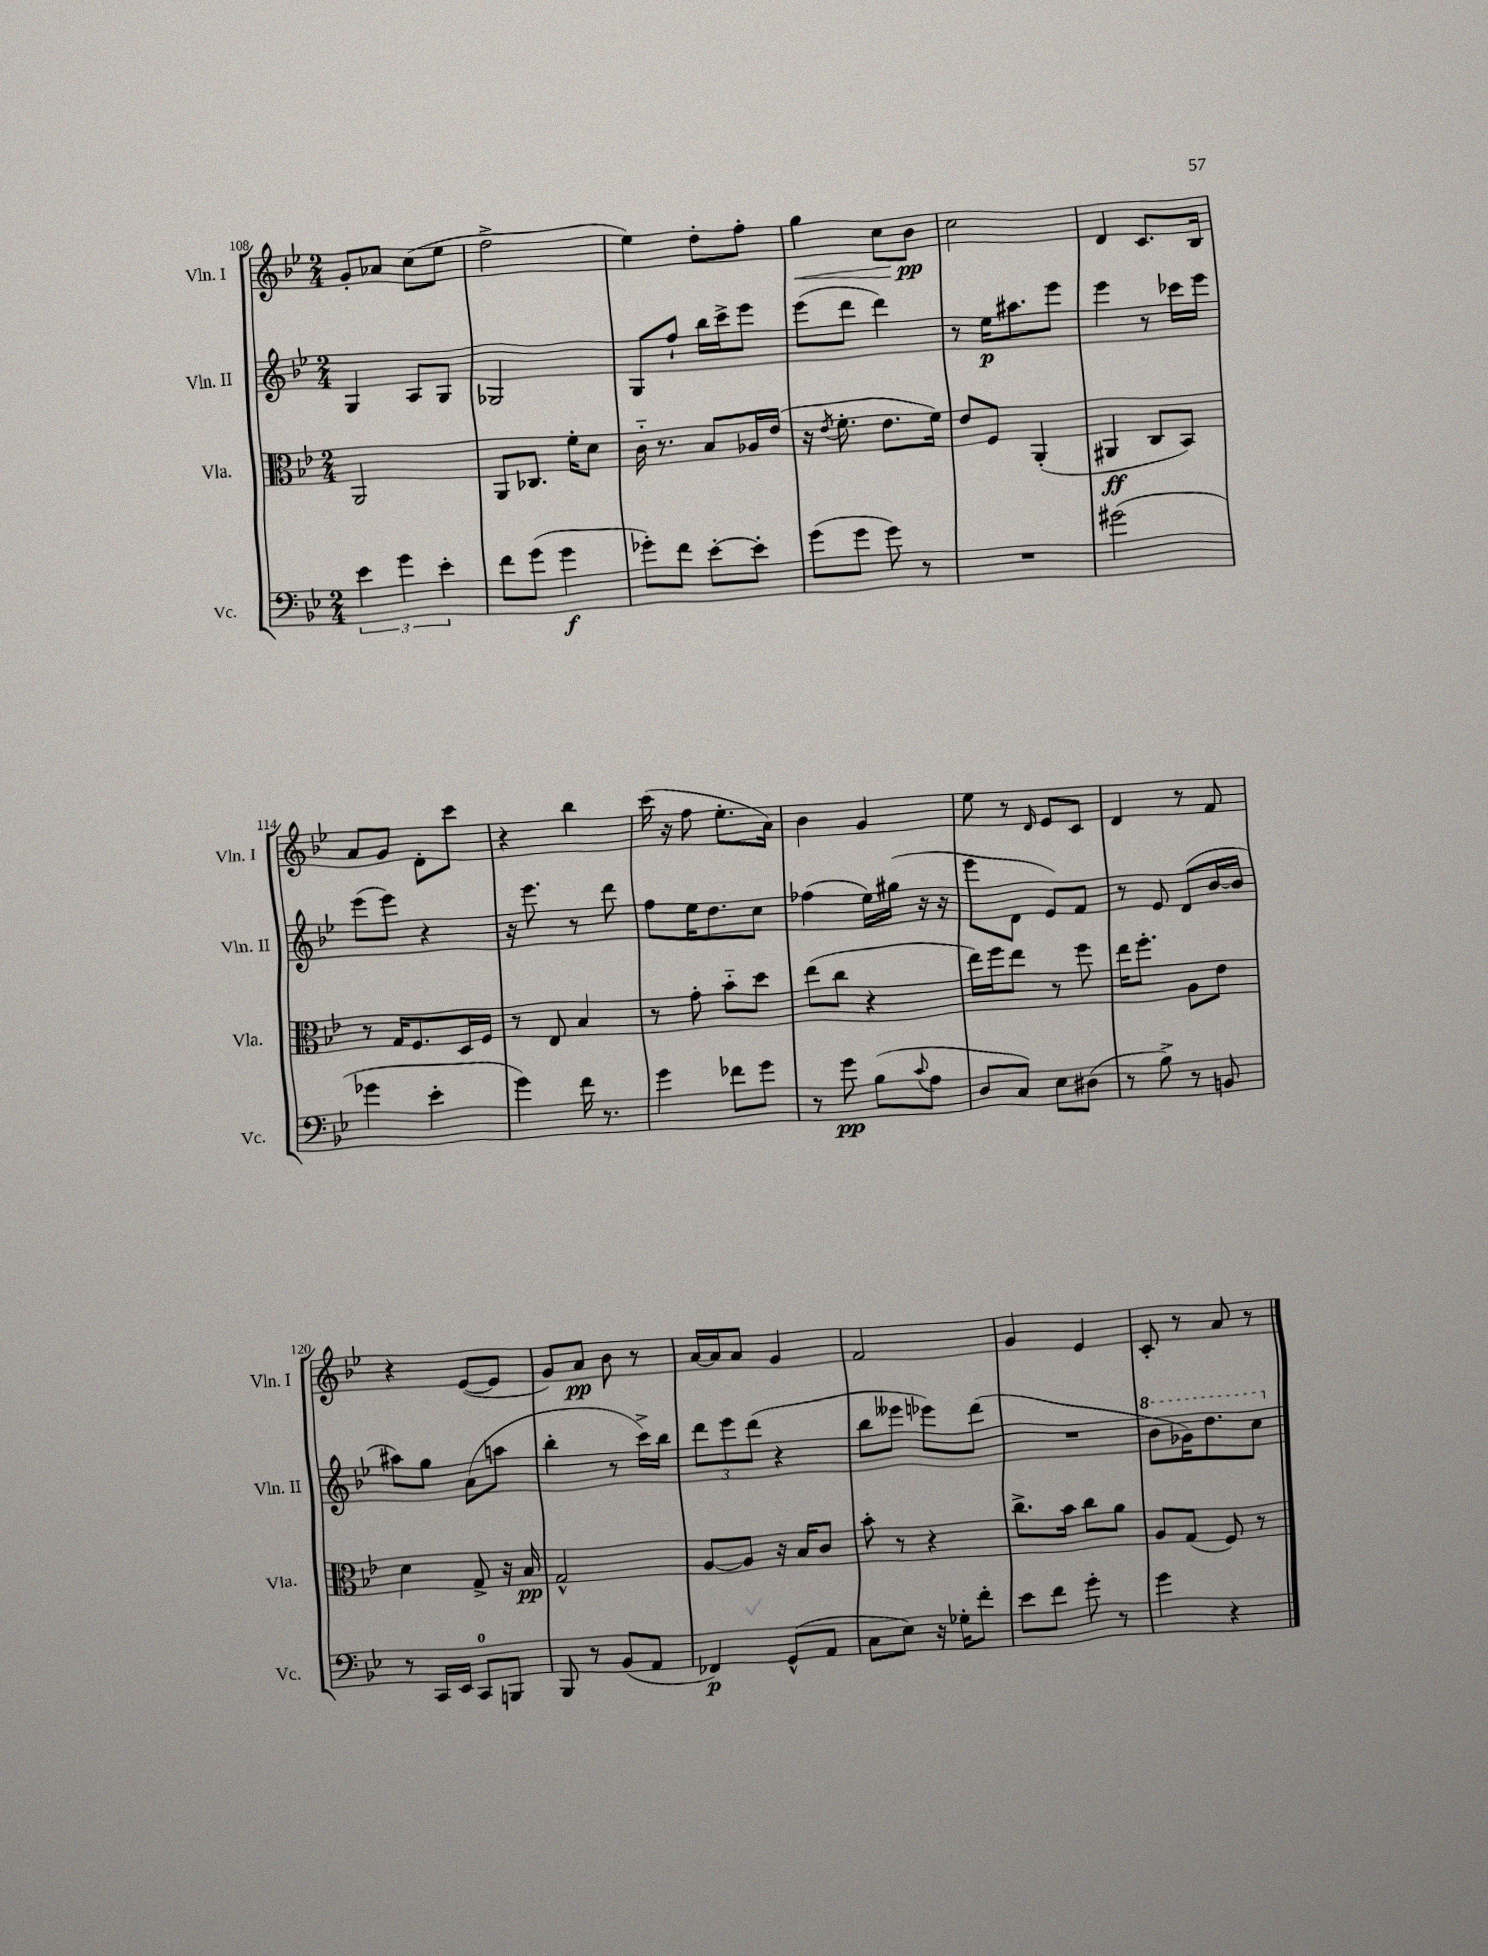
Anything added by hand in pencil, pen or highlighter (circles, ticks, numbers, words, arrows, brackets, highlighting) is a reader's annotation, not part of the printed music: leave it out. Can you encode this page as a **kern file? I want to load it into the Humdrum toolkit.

**kern	**kern	**kern	**kern
*staff4	*staff3	*staff2	*staff1
*clefF4	*clefC3	*clefG2	*clefG2
*k[b-e-]	*k[b-e-]	*k[b-e-]	*k[b-e-]
*M2/4	*M2/4	*M2/4	*M2/4
6e-	2AA	4G	8g'
.	.	.	8a-
6g	.	.	.
.	.	8A	(8cc
6e-'	.	.	.
.	.	8G	8ee-
=	=	=	=
8f	8AA	2G-	2ff^
(8g	8.C-	.	.
4g	.	.	.
.	16f'	.	.
.	8d	.	.
=	=	=	=
8g-')	16c'~	8G	4ee-)
.	8.r	.	.
8f	.	8ff`	.
[8e-'	8B-	16bb-	8dd'
.	.	16ccc^	.
8e-']	16A-	8eee-	8ff'
.	(16e-	.	.
=	=	=	=
(8g	16r	(8eee-	4gg
.	8qe-	.	.
.	8.f'	.	.
8g	.	8ddd	.
8g)	8.e-	4ddd)	8cc
8r	.	.	8b-
.	16f)	.	.
=	=	=	=
2r	8e-	8r	2cc
.	8F	16ee-	.
.	.	8.aa#	.
.	(4AA'	.	.
.	.	8eee-	.
=	=	=	=
(2g#	4AA#	4eee-	4d
.	8C	8r	8.c
.	8BB-)	16ccc-	.
.	.	16eee-	16B-
=	=	=	=
4g-	8r	(8eee-	8a
.	16G	8eee-)	8g
.	8.F	.	.
4e-'	.	4r	8d'
.	16D	.	8ccc
.	16F	.	.
=	=	=	=
4g)	8r	16r	4r
.	.	8.eee-	.
.	8E-	.	.
16f	4B-	8r	4bb-
8.r	.	.	.
.	.	8ddd	.
=	=	=	=
4g	8r	8ff	(16ccc
.	.	.	16r
.	8g'	16ee-	8ff
.	.	8.dd	.
8f-	8b-'~	.	8.ee-'
8g	8dd	8cc	.
.	.	.	16a)
=	=	=	=
8r	(8ee-	(4ff-	4b-
8g	8cc	.	.
(8B-	4r	16ee-)	4g
.	.	(16gg#	.
8qqc	.	.	.
8A	.	16r	.
.	.	16r	.
=	=	=	=
8D	16ee-)	8eee-	8ee-
.	16ff	.	.
8C)	8ee-	8d	8r
.	.	.	16qqd
8E-	8r	8e-)	8e-
(8D#	8ff	8f	8c
=	=	=	=
8r	16ee-	8r	4d
.	8.ff'	.	.
8B-^)	.	8e-	.
8r	8A	(8d	8r
8BB	8e-	[16b-	8f
.	.	16b-]	.
=	=	=	=
8r	4d	8aa#)	4r
16CC	.	8gg	.
16EE-	.	.	.
8CC	8G^	(8a	([8e-
8BBB	16r	8aa	8e-]
.	16B-	.	.
=	=	=	=
8BBB-	2G^^	4bb-'	8g)
8r	.	.	8a
(8BB-	.	8r	8b-
8AA	.	16ccc^)	8r
.	.	16bb-	.
=	=	=	=
4FF-)	[8A	12ddd	[16a
.	.	.	16a]
.	.	12eee-	.
.	8A]	.	8a
.	.	(12ddd	.
(8GG^^	16r	4r	4g
.	16B-	.	.
8AA	8c	.	.
=	=	=	=
8C	8b-'	8bb-	2f
8E-)	8r	8eee--	.
16r	4r	8eee-)	.
16G-'	.	.	.
8f'	.	(8ddd	.
=	=	=	=
8e-	8.cc^	2r	4g
8f	.	.	.
.	16b-	.	.
8g'	8cc	.	4e-
8r	8a	.	.
=	=	=	=
4g	8A	8bb-	8c'
.	(8G	16gg-)	8r
.	.	8.ddd	.
4r	8F)	.	8a
.	8r	8ccc	8r
==	==	==	==
*-	*-	*-	*-
